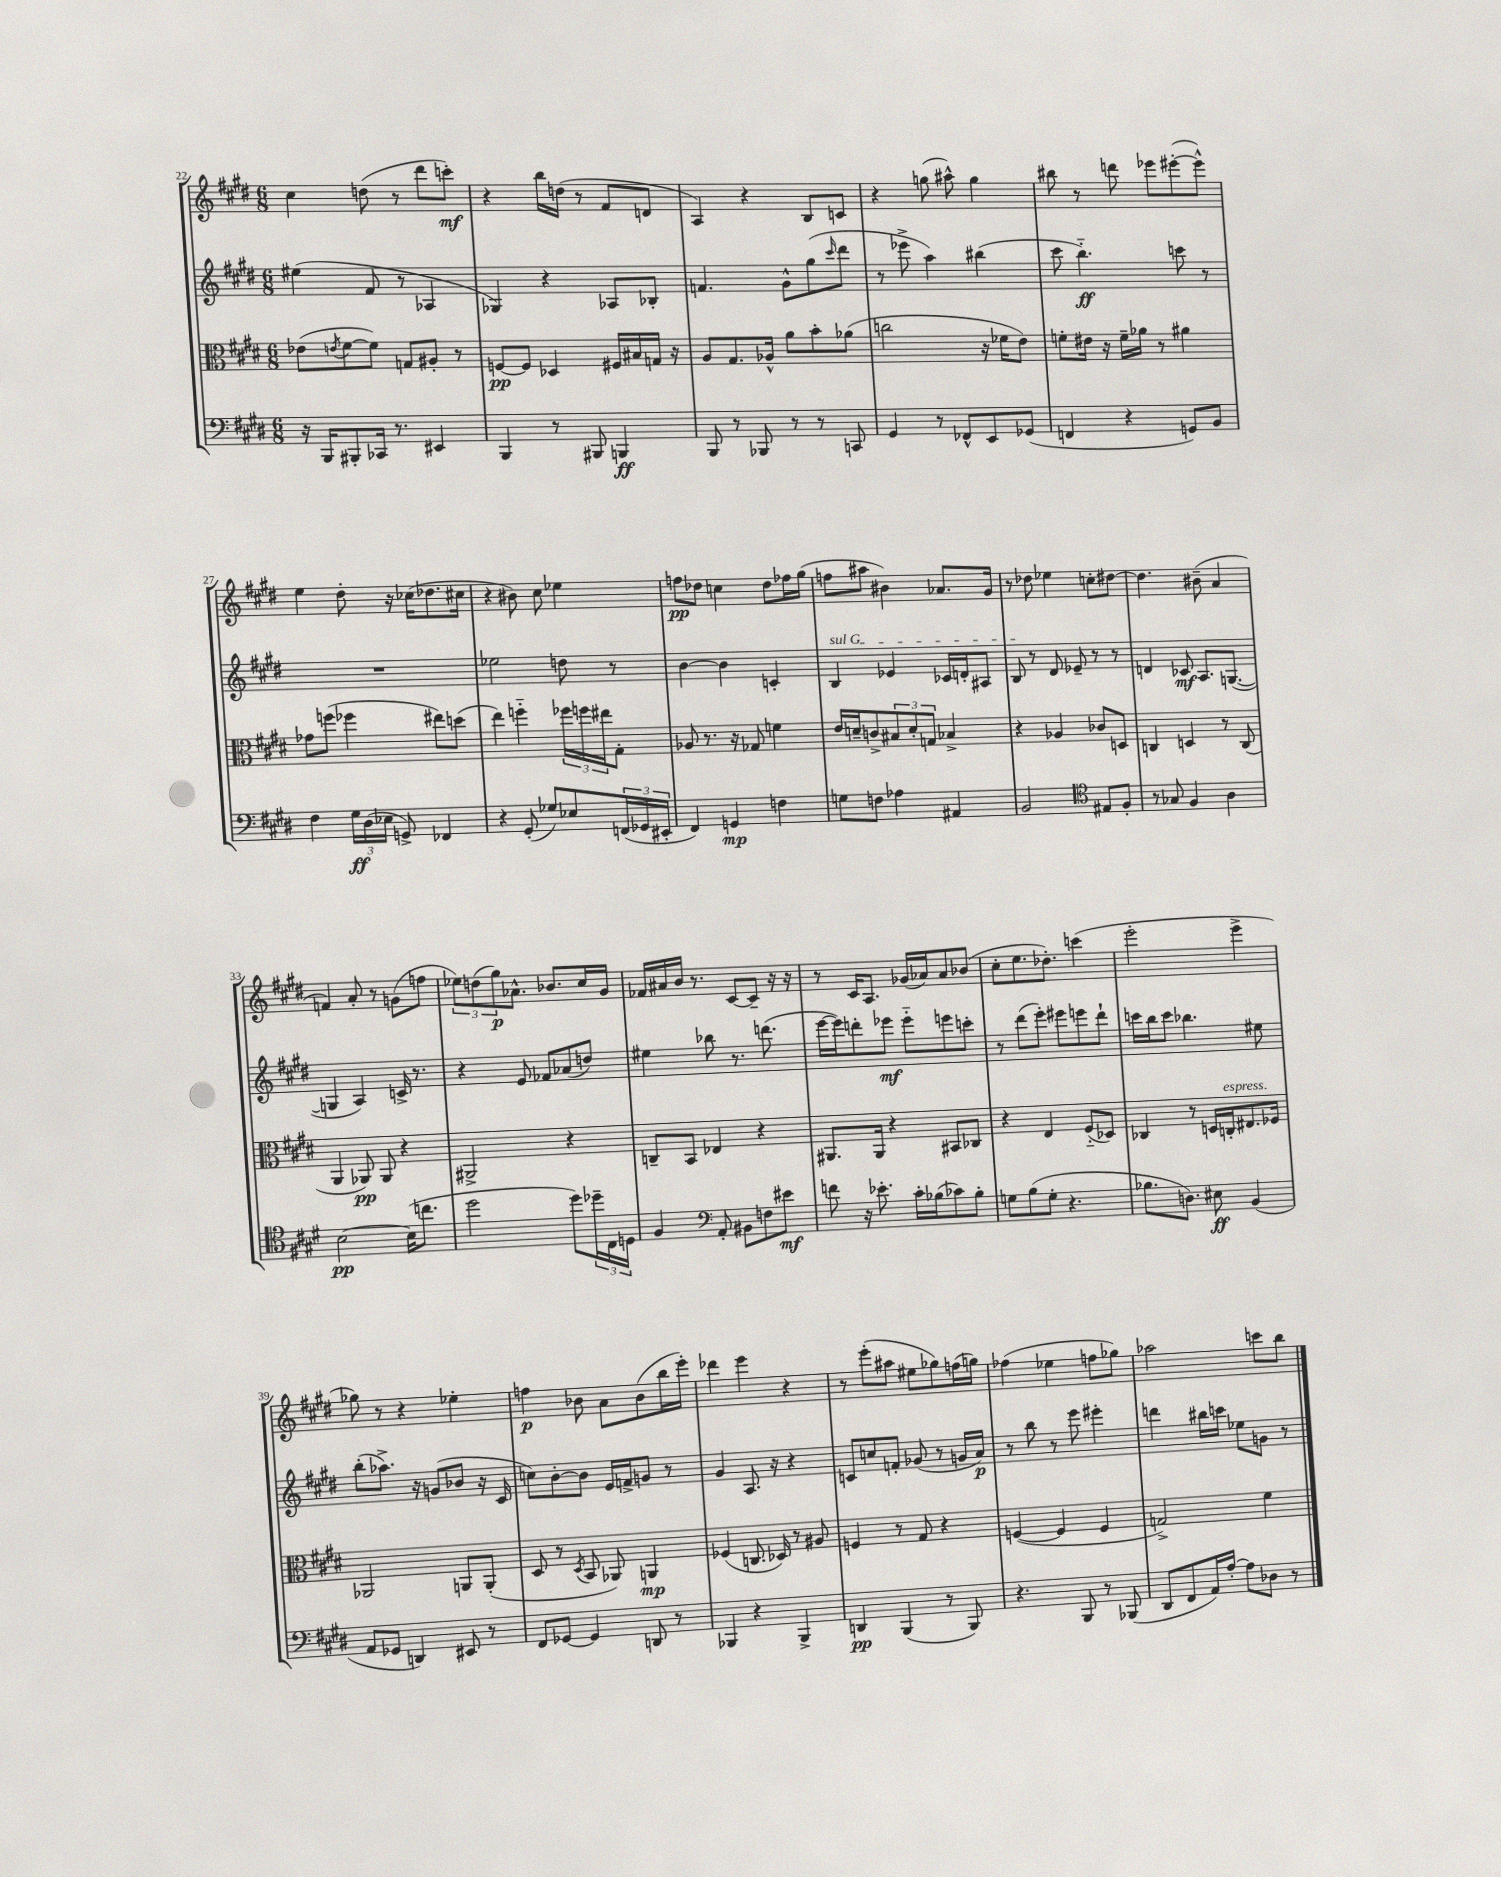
<<
\new StaffGroup <<
\new Staff = "s0" {
    \clef treble \key e \major \numericTimeSignature \time 6/8
    cis''4 d''8( r8 dis'''8 c'''8-.\mf) |
    r4 b''16 d''16( r8 fis'8 d'8 |
    a4) r4 b8 c'8 |
    r4 g''8( ais''8-^) g''4 |
    bis''8 r8 d'''8 ees'''8 eis'''8~-.( eis'''8-^) |
    e''4 dis''8-. r16 ces''16( des''8. cis''16 |
    r4 bis'8) cis''8 ees''4 |
    f''8\pp des''8 c''4 des''8 fes''16 gis''16( |
    f''8 ais''8 bis'4) aes'8. gis'16 |
    r8 des''8 ees''4 c''8-. dis''8~ |
    dis''4. bis'8--( a'4 |
    f'4) a'8-. r8 g'8( f''8 |
    \tuplet 3/2 { ees''8) d''8( gis''8\p) } aes'8.-^ bes'8. cis''16 gis'16 |
    fes'16 ais'16 b'16 r8. cis'8~ cis'8-- r16 r16 |
    r8 cis'16 a8. ges'16( aes'16) aes'8 bes'8( |
    cis''8-. e''8. des''8.-.) c'''4( |
    e'''2-. e'''4-> |
    ges''8) r8 r4 ees''4-. |
    f''4\p bes'8 a'8 bes'8( b''16 e'''16-.) |
    des'''4 e'''4 r4 |
    r8 e'''8-.( ais''8 eis''8 ges''8) f''16( g''16) |
    fes''4( ees''4 f''8 ges''8) |
    aes''2 c'''8 b''8 \bar "|." |
}
\new Staff = "s1" {
    \clef treble \key e \major \numericTimeSignature \time 6/8
    eis''4( fis'8 r8 aes4 |
    ges4) r4 aes8 bes8-. |
    f'4. gis'8-^ gis''8( \grace { cis'''16 } dis'''8 |
    r8 ees'''8-> a''4) bis''4( |
    cis'''8 b''4.-_\ff) c'''8 r8 |
    R2. |
    ees''2 d''8 r8 |
    b'4~ b'4 c'4-. |
    \once \override TextSpanner.bound-details.left.text = \markup { \italic "sul G" } b4\startTextSpan ees'4 ces'16 d'16-. ais8 |
    b8\stopTextSpan r8 dis'8 ees'8-- r8 r8 |
    d'4 ces'8\mf a8. g8.~( |
    g4 a4) c'16-> r8. |
    r4 e'8 fes'8 aes'8( d''8) |
    eis''4 bes''8 r8. d'''8.( |
    e'''16~ e'''16) d'''8-. ees'''8\mf ees'''8-_ e'''8 c'''8-. |
    r8 dis'''8( e'''8-.) eis'''8 e'''8 dis'''8-! |
    c'''16 b''16 c'''8 bes''4. eis''8 |
    b''8-.( aes''8.->) r16 g'8( bes'8 r16 cis'16 |
    c''8) b'8~-. b'8 e'16 f'16-> g'8 r8 |
    gis'4 a8. r16 r4 |
    c'8 c''8 f'8-. ges'8( r8 g'16 a'16\p) |
    r8 b''8 r8 e'''8 eis'''4-. |
    d'''4 bis''16 c'''16 ees''8 g'8 r8 \bar "|." |
}
\new Staff = "s2" {
    \clef alto \key e \major \numericTimeSignature \time 6/8
    ees'8( \acciaccatura { e'8 } fis'8~ fis'8) g8 ais8-. r8 |
    f8~\pp f8 des4 fis16 bis16 g16 r16 |
    a8 gis8. aes16-^ a'8 b'8-. aes'8( |
    c''2 r16 fes'16 e'8) |
    f'8-. eis'16 r16 f'16-- aes'16 r8 ais'4 |
    ges'8 f''8( fes''4 eis''8) d''8( |
    e''4) f''4-_ \tuplet 3/2 { fes''16 f''16 eis''16 } gis8-. |
    aes8 r8. r16 ges8 f'4 |
    e'16 d'16-- c'8-> \tuplet 3/2 { bis8 d'8-. g8 } bes4-> |
    r4 aes4 ces'8 d8 |
    c4 d4 r8 c8( |
    a,4 aes,8\pp) aes,8 r4 |
    ais,2-> r4 |
    c8-- b,8 ees4 r4 |
    ais,8. ais,16 r4 bis,8 ces8 |
    r4 e4 fis8-_( des8) |
    ces4 r8 d16 c16-.^\markup { \italic "espress." } eis8. fes16 |
    aes,2 a,8 a,8-.( |
    dis8 r8 \acciaccatura { dis8 } b,8 aes,8) a,4\mp |
    fes4( c8. des16) r8 ais8 |
    f4 r8 gis8 r4 |
    f4~( f4 f4 |
    g2->) fis'4 \bar "|." |
}
\new Staff = "s3" {
    \clef bass \key e \major \numericTimeSignature \time 6/8
    r16 b,,16 bis,,8-. ces,16 r8. eis,4 |
    b,,4 r8 bis,,8 b,,4\ff |
    b,,8 r8 bes,,8 r8 r8 c,8 |
    gis,4 r8 fes,8-^ e,8 ges,8( |
    f,4 r4 g,8) b,8 |
    fis4 \tuplet 3/2 { gis16\ff dis16( ees16 } g,8->) fes,4 |
    r4 gis,8-.( ges8) ees8 \tuplet 3/2 { f,16( ges,16 eis,16-. } |
    fis,4) g,4\mp f4 |
    g8 f8 aes4 ais,4 |
    b,2 \clef tenor eis8 fis8-. |
    r8 ges8 fis4 a4 |
    b2~\pp b16( c''8. |
    dis''2 dis''8) \tuplet 3/2 { des''16-- cis16 d16 } |
    fis4 \clef bass a,8-. bis,8 f8 eis'8\mf |
    f'8 r16 ees'8.-. cis'16-. bes16( ces'8) bes8-. |
    g8 b8( g8-. r4. |
    bes8. d8.) eis8\ff b,4( |
    a,8 ges,8 d,4) eis,8 r8 |
    fis,8 ges,8~ ges,4 d,8 r8 |
    bes,,4 r4 bes,,4-> |
    d,4\pp b,,4( r8 b,,8) |
    r4. b,,8 r8 bes,,8( |
    dis,8 fis,8 a,16) a16~-. a8 des8 r8 \bar "|." |
}
>>
>>
\layout { \context { \Score currentBarNumber = #22 } }
